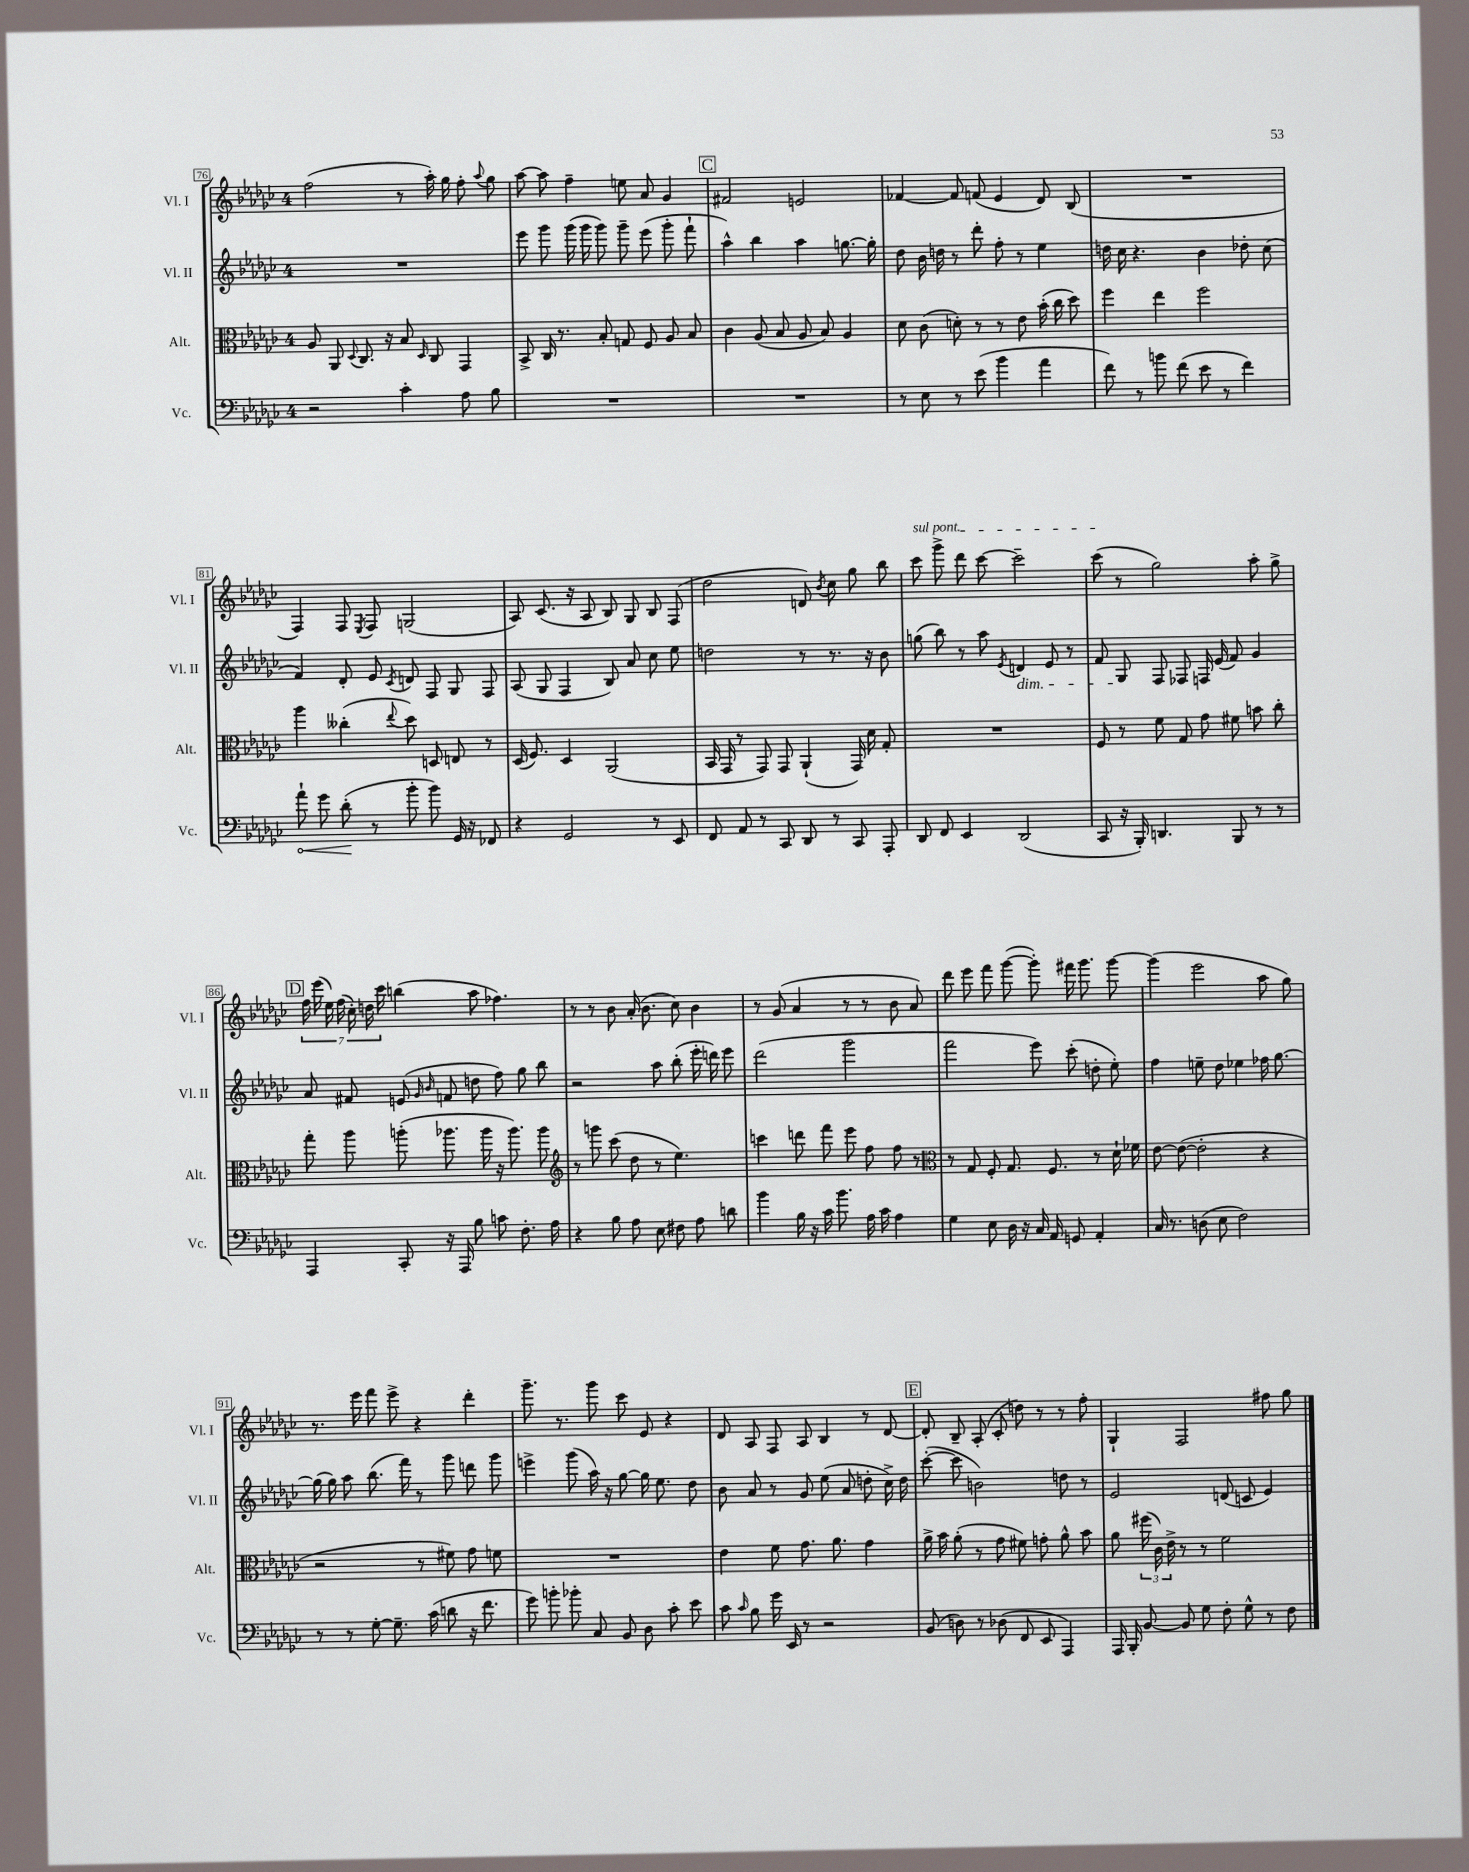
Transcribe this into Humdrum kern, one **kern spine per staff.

**kern	**kern	**kern	**kern
*staff4	*staff3	*staff2	*staff1
*clefF4	*clefC3	*clefG2	*clefG2
*k[b-e-a-d-g-c-]	*k[b-e-a-d-g-c-]	*k[b-e-a-d-g-c-]	*k[b-e-a-d-g-c-]
*M4/4	*M4/4	*M4/4	*M4/4
2r	8A-	1r	(2ff
.	8AA-	.	.
.	8qqD-	.	.
.	8.C-	.	.
.	16r	.	.
4c-'	8B-	.	8r
.	16qqD-	.	.
.	8C-	.	16aa-')
.	.	.	16gg-
8A-	4GG-	.	8ff'
.	.	.	8qqaa-
8B-	.	.	8gg-
=	=	=	=
1r	8BB-^	8eee-	[8aa-
.	16C-	8ggg-	8aa-]
.	8.r	.	.
.	.	(16ggg-	4ff~
.	.	16ggg-	.
.	8B-'	8ggg-)	.
.	8G	8ggg-~	8ee
.	8F	(8eee-	8a-
.	8A-	8ggg-'	4g-
.	8B-	8fff`	.
=	=	=	=
1r	4c-	4aa-^^)	2f#
.	(8A-	4bb-	.
.	8B-	.	.
.	8A-	4aa-	2e
.	8B-)	.	.
.	4A-	[8.gg	.
.	.	16gg']	.
=	=	=	=
8r	8d-	8dd-	[4f-
8E-	(8c-	16b-	.
.	.	16dd	.
8r	8d')	8r	8f-]
(8e-	8r	8ddd-'	(8f
4b-	8r	8ff'	4e-
.	8e-	8r	.
4a-	(16b-'	4ee-	8d-)
.	16cc-	.	.
.	8dd-)	.	(8B-
=	=	=	=
8f)	4ff	16dd	1r
.	.	16cc-	.
8r	.	4.r	.
8b	4ee-	.	.
(8f	.	.	.
8e-	2ff	4b-	.
8r	.	.	.
4f)	.	8dd-'	.
.	.	(8cc-	.
=	=	=	=
8a-`	4aa-	4f)	4F)
8g-	.	.	.
(8d-'	(4cc--'	8d-'	8F
.	.	.	8qE-
8r	.	8e-	8F
.	8qqee-	8qc-	.
8b-'	8dd-)	8d	(2G
8b-)	8D	8F	.
16GG-	8E	8G-	.
16r	.	.	.
8FF-	8r	8F	.
=	=	=	=
4r	(16D-	(8A-	8A-)
.	8.F)	.	.
.	.	8G-	(8.c-
2GG-	4D-	4F	.
.	.	.	16r
.	.	.	8A-
.	(2AA-	8B-)	8B-)
.	.	8a-	8G-
8r	.	8cc-	8B-
8EE-	.	8ee-	(8F
=	=	=	=
8FF	16BB-	2dd	2dd-
.	16GG-	.	.
8AA-	8r	.	.
8r	8GG-)	.	.
8CC-	8GG-	.	.
8DD-	(4AA-`	8r	8d)
.	.	.	8qb-
8r	.	8.r	8cc-
8CC-	16GG-)	.	8gg-
.	16d-	16r	.
8AAA-'	8G-'	8b-	8bb-
=	=	=	=
8DD-	1r	(8gg	8ccc-
8FF	.	8bb-)	8ggg-^
4EE-	.	8r	8ddd-
.	.	8aa-	[8ccc-
.	.	8qe-	.
(2DD-	.	4d	2ccc-~]
.	.	8e-	.
.	.	8r	.
=	=	=	=
8CC-	8F	8f	(8ccc-
16r	8r	8G-	8r
16BBB-')	.	.	.
4.DD	8f	8F	2gg-)
.	8G-	8F-	.
.	8g-	16F	.
.	.	(16e-	.
8BBB-	8f#	8f)	.
8r	8b	4g-	8aa-'
8r	8cc-'	.	8gg-^
=	=	=	=
4AAA-	8gg-'	8a-	28ff
.	.	.	(28eee-
.	.	.	28ee-)
.	.	.	(28ff
.	8aa-	8f#	.
.	.	.	28cc-')
.	.	.	28dd
.	.	.	28ccc-
8CC-'	(8aa'	(8e	(4bb
.	.	16qqg-	.
.	.	16qqb-	.
16r	8.aa-	8f	.
16AAA-	.	.	.
8B-	.	8dd	8aa-
.	16aa-	.	.
8c	16r	8ff)	4.ff-)
.	8.aa-)	.	.
8.F'	.	8gg-	.
.	8aa-	8bb-	.
16A-	.	.	.
=	=	=	=
*	*clefG2	*	*
4r	8r	2r	8r
.	8ggg	.	8r
8B-	(8ccc-	.	8b-
8A-	8dd-	.	(16a-'
.	.	.	8.b-
8E-	8r	8aa-	.
8F#	4.ee-)	(8bb-'	8cc-)
8A-	.	16eee-'	4b-
.	.	16ddd)	.
8d	.	8eee-	.
=	=	=	=
4b-	4ccc	(2ddd-	8r
.	.	.	(8g-
16B-	8ddd	.	4a-
16r	.	.	.
16c-	8fff	.	.
8.b-	.	.	.
.	8eee-	2ggg-	8r
16A-	8ff	.	8r
16c-	.	.	.
4A-	8ff	.	8b-
.	8r	.	8a-)
=	=	=	=
*	*clefC3	*	*
4G-	8r	2fff	8ddd-
.	8G-	.	8eee-
8E-	8F'	.	8fff
16D-	8.G-	.	([8ggg-
16r	.	.	.
16C-	.	8eee-)	8ggg-'])
16AA-	8.F	.	.
8GG	.	(8ccc-'	16fff#
.	.	.	8.ggg-
4AA-'	8r	8dd'	.
.	16d-`	8ee-')	[8ggg-
.	16f-	.	.
=	=	=	=
16C-	[8e-	4ff	(4ggg-]
8.r	.	.	.
.	(8e-_	.	.
(8D	2e-']	8ee~	2eee-
8E-	.	8dd-	.
2F)	.	4ee-	.
.	4r	16ff-	8aa-
.	.	[8.gg-	.
.	.	.	8gg-)
=	=	=	=
8r	2r	(16gg-]	8.r
.	.	16gg-)	.
8r	.	8aa-	.
.	.	.	16eee-
[8G-'	.	(8.bb-	8fff
8.G-~]	.	.	8eee-^
.	.	16fff)	.
.	8r	8r	4r
(16c-	.	.	.
8d	8f#)	8ggg-	.
16r	8g-	8ddd	4ddd-'
8.f	.	.	.
.	8f	8ggg-	.
=	=	=	=
8g-)	1r	4eee^	8.ggg-~
8b'	.	.	.
.	.	.	8.r
8b-'	.	(8ggg-	.
8C-	.	16aa-)	8ggg-
.	.	16r	.
8BB-	.	[8gg-	8ccc-
8D-	.	16gg-]	8e-
.	.	8.ee-	.
8c-'	.	.	4r
8e-	.	8dd-	.
=	=	=	=
8c-	4e-	8b-	8d-
16qqc-	.	.	.
8B-	.	8a-	8A-
16g-	8f	8r	8F
16EE-	.	.	.
8r	8.g-	8g-	8A-
2r	.	(8ee-	4B-
.	8.a-	.	.
.	.	8a-	.
.	4g-	8dd'	8r
.	.	16cc-^)	[8d-
.	.	16dd	.
=	=	=	=
(8BB-	16a-^	([8ccc-'	8d-']
.	16b-	.	.
8D)	(8a-'	8ccc-]	8B-~
8r	8r	2b)	(8A-'
(8D-	8g-	.	8c-'
8FF	8f#)	.	8dd)
8EE-	8g'	.	8r
4AAA-)	8a-^^	8dd	8r
.	8b-	8r	8ff'
=	=	=	=
16AAA-	8a-	2e-	4G-`
16BBB-'	.	.	.
[8BB-	(24ff#	.	.
.	24c-)	.	.
.	24e-^	.	.
8BB-]	8r	.	2F
8G-	8r	.	.
8F'	2f	(8d	.
8G-^^	.	8c	.
8r	.	4e-)	8ff#
8F	.	.	8gg-
==	==	==	==
*-	*-	*-	*-
